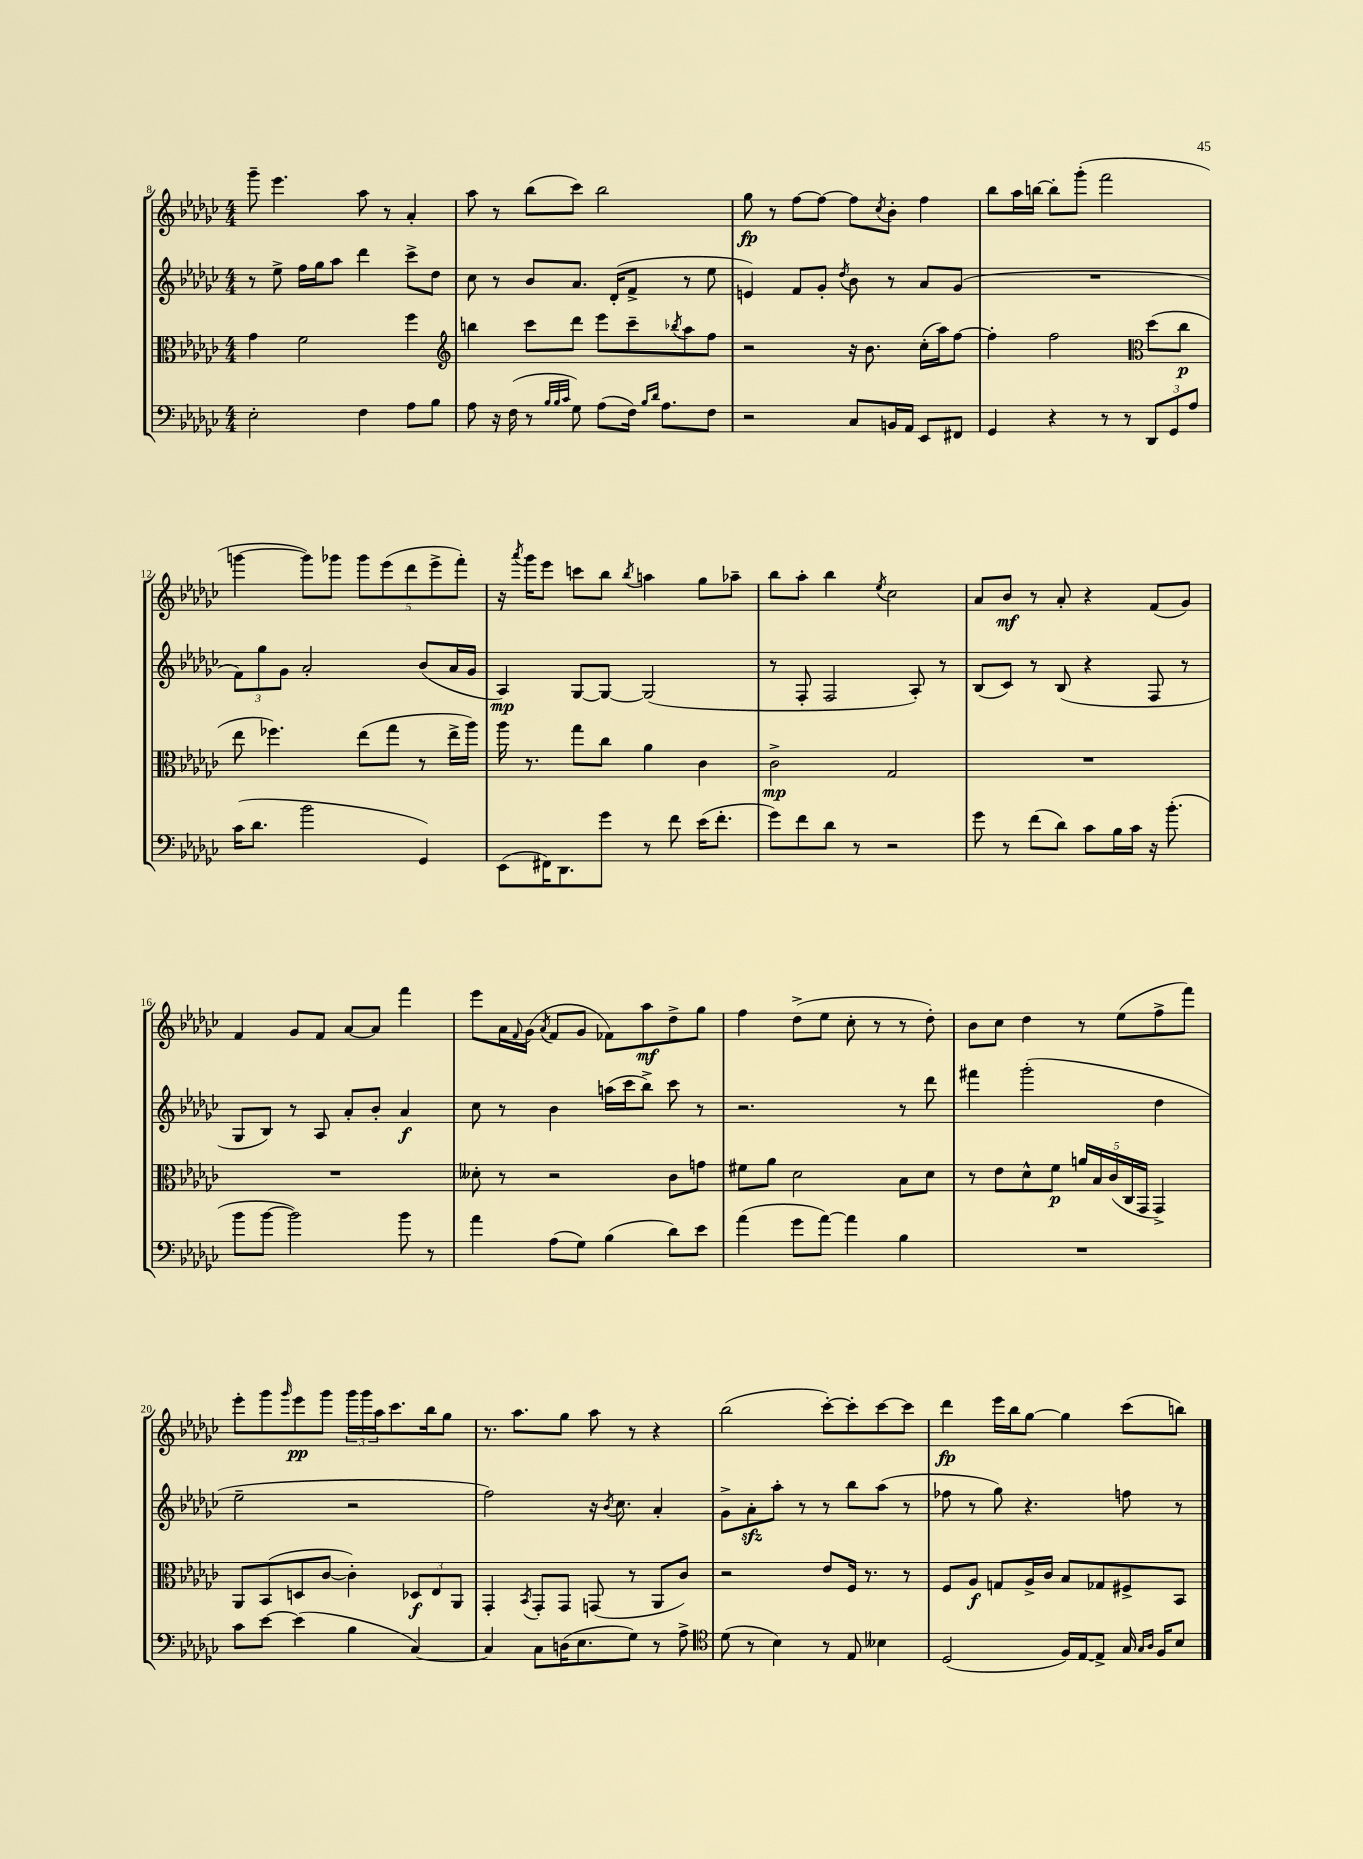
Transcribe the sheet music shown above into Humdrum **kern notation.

**kern	**kern	**kern	**kern
*staff4	*staff3	*staff2	*staff1
*clefF4	*clefC3	*clefG2	*clefG2
*k[b-e-a-d-g-c-]	*k[b-e-a-d-g-c-]	*k[b-e-a-d-g-c-]	*k[b-e-a-d-g-c-]
*M4/4	*M4/4	*M4/4	*M4/4
2E-'	4g-	8r	8ggg-~
.	.	8ee-^	4.eee-
.	2f	16ff	.
.	.	16gg-	.
.	.	8aa-	.
4F	.	4ddd-	8aa-
.	.	.	8r
8A-	4ff	8ccc-^	4a-'
8B-	.	8dd-	.
=	=	=	=
*	*clefG2	*	*
8A-	4bb	8cc-	8aa-
16r	.	8r	8r
(16F	.	.	.
8r	8ccc-	8b-	(8bb-
32qqB-	.	.	.
32qqB-	.	.	.
32qqc-	.	.	.
8G-)	8ddd-	8.a-	8ccc-)
(8A-	8eee-	.	2bb-
.	.	(16d-'	.
16F)	8ccc-~	8f^	.
16qqB-	.	.	.
16qqd-	.	.	.
8.A-	.	.	.
.	8qbb-	.	.
.	8aa-	8r	.
8F	8ff	8ee-	.
=	=	=	=
2r	2r	4e)	8gg-
.	.	.	8r
.	.	8f	[8ff
.	.	8g-'	8ff_
.	.	8qdd-	.
8C-	16r	8b-	8ff]
.	8.b-	.	.
.	.	.	8qcc-
16BB	.	8r	8b-'
16AA-	.	.	.
8EE-	(16cc-'	8a-	4ff
.	16aa-)	.	.
8FF#	[8ff	(8g-	.
=	=	=	=
4GG-	4ff']	1r	8bb-
.	.	.	16aa-
.	.	.	[16bb
4r	2ff	.	8bb']
.	.	.	(8ggg-'
8r	.	.	2fff
8r	.	.	.
*	*clefC3	*	*
12DD-	(8dd-	.	.
12GG-	.	.	.
.	8cc-	.	.
12A-	.	.	.
=	=	=	=
(16c-	8ee-	12f)	[4ggg
8.d-	.	.	.
.	.	12gg-	.
.	4.ff-)	.	.
.	.	12g-	.
2b-	.	2a-'	8ggg])
.	.	.	8ggg-
.	(8ee-	.	10ggg-
.	.	.	(10eee-
.	8gg-	.	.
.	.	.	10ddd-
4GG-)	8r	(8b-	.
.	.	.	10eee-^
.	16ee-^	16a-	.
.	.	.	10fff')
.	16aa-)	16g-	.
=	=	=	=
(8EE-	16aa-	4A-)	16r
.	.	.	8qaaa-
.	8.r	.	16ggg-
16FF#)	.	.	8eee-
8.DD-	.	.	.
.	8gg-	[8G-	8ccc
8g-	8cc-	8G-_	8bb-
.	.	.	8qbb-
8r	4a-	(2G-]	4aa
8f	.	.	.
(16e-	4c-	.	8gg-
8.f'	.	.	.
.	.	.	8aa-~
=	=	=	=
8g-)	2c-^	8r	8bb-
8f	.	8F'	8aa-'
8d-	.	2F	4bb-
8r	.	.	.
.	.	.	8qee-
2r	2G-	.	2cc-
.	.	8A-')	.
.	.	8r	.
=	=	=	=
8g-	1r	(8B-	8a-
8r	.	8c-)	8b-
(8f	.	8r	8r
8d-)	.	(8B-	8a-'
8c-	.	4r	4r
16B-	.	.	.
16c-	.	.	.
16r	.	8F	(8f
(8.b-'	.	.	.
.	.	8r	8g-)
=	=	=	=
8b-	1r	8G-	4f
[8b-	.	8B-)	.
2b-])	.	8r	8g-
.	.	8A-	8f
.	.	8a-'	[8a-
.	.	8b-'	8a-]
8b-	.	4a-	4fff
8r	.	.	.
=	=	=	=
4a-	8d--'	8cc-	8eee-
.	8r	8r	16a-
.	.	.	8qqf
.	.	.	(16g-
.	.	.	8qa-
(8A-	2r	4b-	8f
8G-)	.	.	8g-
(4B-	.	(16aa	8f-)
.	.	16ccc-	.
.	.	8bb-^)	8aa-
8d-)	8c-	8ccc-	8dd-^
8e-	8g	8r	8gg-
=	=	=	=
(4a-	8f#	2.r	4ff
.	8a-	.	.
8g-	2d-	.	(8dd-^
[8a-)	.	.	8ee-
4a-]	.	.	8cc-'
.	.	.	8r
4B-	8B-	8r	8r
.	8d-	8ddd-	8dd-')
=	=	=	=
1r	8r	4fff#	8b-
.	8e-	.	8cc-
.	8d-^^	(2ggg-'	4dd-
.	8f	.	.
.	20a	.	8r
.	20B-	.	.
.	(20c-	.	.
.	.	.	(8ee-
.	20C-	.	.
.	20GG-	.	.
.	4GG-^)	4dd-	8ff^
.	.	.	8fff)
=	=	=	=
8c-	8AA-	2ee-~	8eee-'
[8e-	(8BB-	.	8ggg-
.	.	.	16qqggg-
(4e-]	8D	.	8eee-
.	[8c-	.	8ggg-
4B-	4c-'])	2r	24ggg-
.	.	.	24ggg-
.	.	.	24aa-
.	.	.	8.ccc-
[4C-)	12D-	.	.
.	.	.	16bb-
.	12E-	.	.
.	.	.	8gg-
.	12AA-	.	.
=	=	=	=
4C-]	4GG-'	2ff)	8.r
.	.	.	8.aa-
.	8qBB-	.	.
8C-	8GG-'	.	.
(16D	8GG-	.	8gg-
8.E-	.	.	.
.	(8GG	16r	8aa-
.	.	8qb-	.
.	.	8.cc-	.
8G-)	8r	.	8r
8r	8AA-	4a-'	4r
8A-^	8c-)	.	.
=	=	=	=
*clefC4	*	*	*
(8d-	2r	8g-^	(2bb-
8r	.	8a-'	.
4B-)	.	8aa-'	.
.	.	8r	.
8r	8e-	8r	[8ccc-')
8E-	16F	8bb-	8ccc-']
.	8.r	.	.
4B--	.	(8aa-	[8ccc-
.	8r	8r	8ccc-]
=	=	=	=
(2D-	8F	8ff-	4ddd-
.	8A-	8r	.
.	8G	8gg-)	16eee-
.	.	.	16bb-
.	16A-^	4.r	[8gg-
.	16c-	.	.
16F)	8B-	.	4gg-]
[16E-	.	.	.
8E-^]	8G-	.	.
16G-	8F#^	8ff	(8ccc-
16qqG-	.	.	.
16qqA-	.	.	.
16F	.	.	.
8B-	8BB-	8r	8bb)
==	==	==	==
*-	*-	*-	*-
